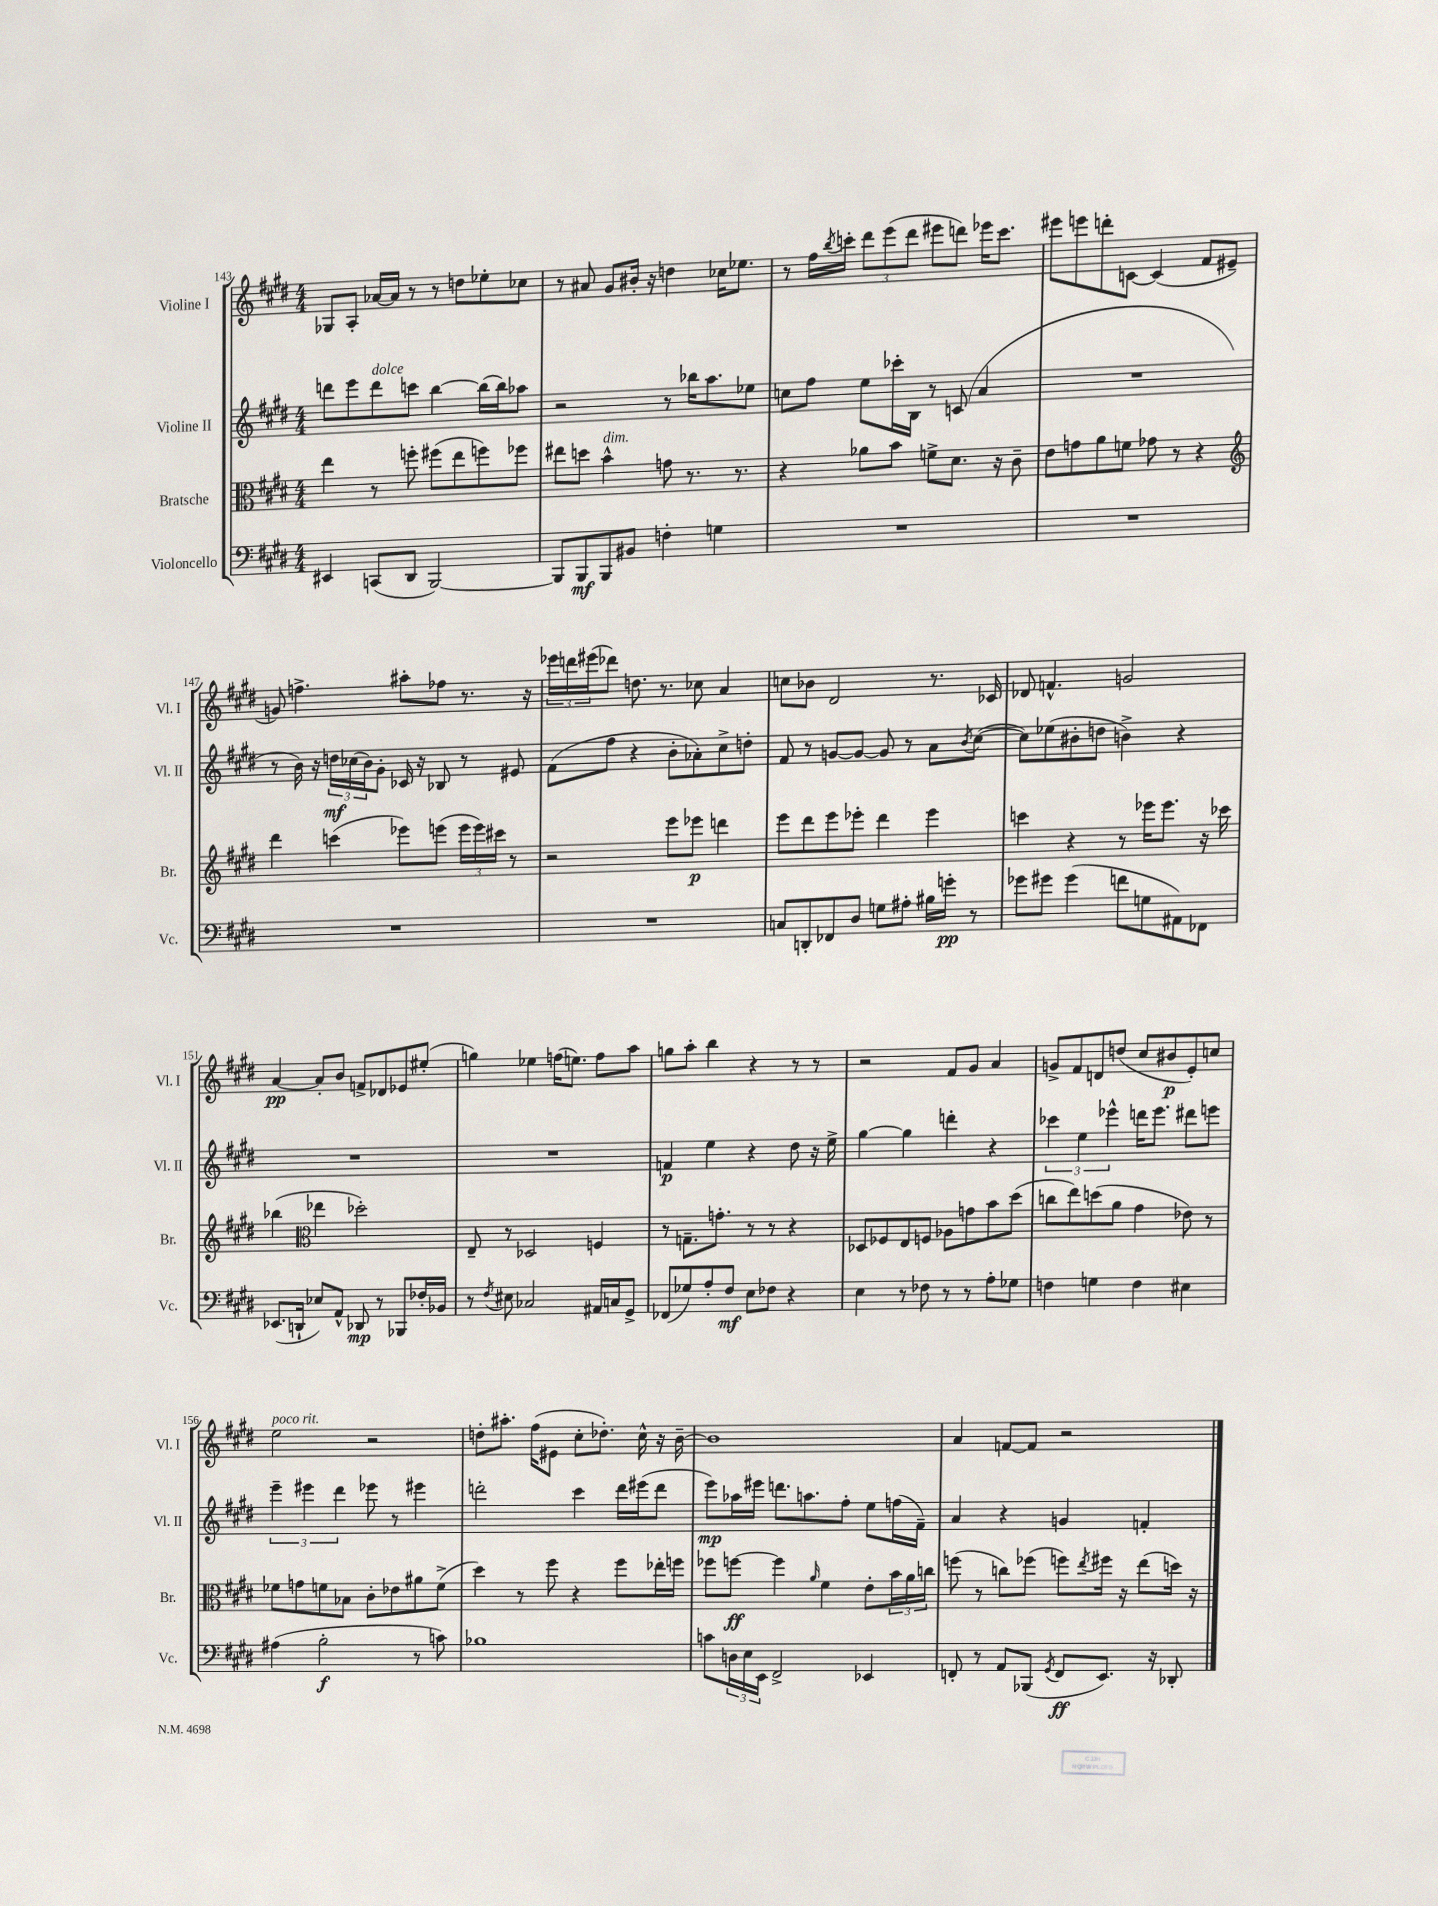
<<
\new StaffGroup <<
\new Staff = "s0" \with { instrumentName = "Violine I" shortInstrumentName = "Vl. I" } {
    \clef treble \key e \major \numericTimeSignature \time 4/4
    ges8 a8-. aes'16~ aes'16 r8 r8 d''8 ees''8-. ces''8 |
    r8 ais'8 gis'8 bis'16-. r16 d''4 ces''16 ees''8. |
    r8 fis''16 \acciaccatura { b''8 } c'''16-. \tuplet 3/2 { dis'''8 e'''8( dis'''8 } eis'''8 d'''8) ees'''16 c'''8. |
    eis'''8 e'''8 d'''8-. c'8~ c'4( fis'8 eis'8-- |
    g'8) f''4.-> ais''8-. fes''8 r8. r16 |
    \tuplet 3/2 { ees'''16 d'''16 eis'''16( } des'''8) d''8. r8. ces''8 a'4 |
    c''8 bes'8 dis'2 r8. ces'16 |
    des'8 f'4.-^ g'2 |
    a'4~\pp a'8-. b'8 f'8-> des'8 ees'8 eis''8-.( |
    g''4) ees''4 f''16( e''8.) f''8 a''8 |
    g''8 a''8-. b''4 r4 r8 r8 |
    r2 fis'8 gis'8 a'4 |
    g'8-> fis'8 d'8 d''8( cis''8 bis'8\p e'8-.) c''8 |
    e''2^\markup { \italic "poco rit." } r2 |
    d''8-. ais''8.-. fis''16( eis'8 cis''8-. des''8.-.) cis''16-^ r16 b'16~-- |
    b'1 |
    a'4 f'8~ f'8 r2 \bar "|." |
}
\new Staff = "s1" \with { instrumentName = "Violine II" shortInstrumentName = "Vl. II" } {
    \clef treble \key e \major \numericTimeSignature \time 4/4
    d'''8 e'''8 d'''8^\markup { \italic "dolce" } c'''8 b''4~ b''16( b''16) aes''8 |
    r2 r8 bes''16 a''8. ees''8 |
    c''8 fis''8 e''8 ces'''16-. b16 r8 c'8( a'4 |
    R1 |
    r8 b'16) r16 \tuplet 3/2 { d''16\mf ces''16( b'16) } gis'8-. ces'16 r16 bes8 r8 eis'8 |
    fis'8( fis''8 r4 b'8-. aes'8-.) cis''8-> d''8-. |
    fis'8 r8 g'8~ g'8~ g'8 r8 a'8 \acciaccatura { b'8 } cis''8~( |
    cis''8) ees''8( bis'8-. d''8 b'4->) r4 |
    R1 |
    R1 |
    f'4\p e''4 r4 dis''8 r16 e''16-> |
    gis''4~ gis''4 d'''4-. r4 |
    \tuplet 3/2 { ces'''4 e''4 ees'''4-^ } d'''16 ees'''8. dis'''8 e'''8 |
    \tuplet 3/2 { e'''4-- eis'''4 dis'''4 } ees'''8 r8 eis'''4 |
    d'''2-. cis'''4 d'''16 eis'''16( d'''8 |
    e'''8\mp) aes''16 eis'''16 d'''8. a''8. fis''8-. e''8 f''16( fis'16--) |
    a'4 r4 g'4 f'4-. \bar "|." |
}
\new Staff = "s2" \with { instrumentName = "Bratsche" shortInstrumentName = "Br." } {
    \clef alto \key e \major \numericTimeSignature \time 4/4
    e''4 r8 f''8-. fis''8( e''8 f''8) fes''8 |
    eis''8 d''8 b'4-^^\markup { \italic "dim." } g'8 r8. r8. |
    r4 aes'8 b'8 f'8-> dis'8. r16 cis'8-- |
    e'8 g'8 a'8 f'8 ges'8 r8 r4 |
    \clef treble dis'''4 c'''4( ees'''8) e'''8( \tuplet 3/2 { e'''16 e'''16) cis'''16 } r8 |
    r2 e'''8 ees'''8\p d'''4 |
    e'''8 dis'''8 e'''8 ees'''8-. dis'''4 ees'''4 |
    c'''4 r4 r8 ees'''16 ees'''8. r16 ces'''16 |
    bes''4( \clef alto ees''4 des''2-.) |
    e8-- r8 des2 f4 |
    r8 g8.-- g'8.-. r8 r8 r4 |
    des8 fes8 e8 f8 aes8 g'8 b'8 dis''8( |
    c''8 e''8) d''8( a'8 gis'4 ees'8) r8 |
    fes'8 g'8 f'8 bes8 cis'8-. ees'8 ais'8 f'8->( |
    dis''4) r8 fis''8 r4 fis''8 ees''16-. f''16 |
    fes''8 f''8~\ff f''4 \grace { a'16 } fis'4 e'8-. \tuplet 3/2 { b'16 a'16 c''16 } |
    f''8( r8 c''8) fes''8( f''8) \acciaccatura { e''8 } fis''16 r16 e''8( d''16) r16 \bar "|." |
}
\new Staff = "s3" \with { instrumentName = "Violoncello" shortInstrumentName = "Vc." } {
    \clef bass \key e \major \numericTimeSignature \time 4/4
    eis,4 c,8( dis,8 b,,2~) |
    b,,8 b,,8\mf b,,8 bis,8 f4-. g4 |
    R1 |
    R1 |
    R1 |
    R1 |
    c8 d,8-. fes,8 dis8 g8 ais8-. bis16 g'16-.\pp r8 |
    ges'8 gis'8 gis'4( f'8 g8 ais,8) fes,8 |
    ees,8.( d,16-! ees8) a,8-^ des,8\mp r8 bes,,8 fes16-. bes,16 |
    r8 \acciaccatura { fis8 } eis8 ces2 ais,16 c16 gis,8-> |
    fes,8( ges8) a8-. fis8\mf e8 fes8 r4 |
    e4 r8 fes8 r8 r8 a8-. ges8 |
    f4 g4 f4 eis4 |
    ais4( b2-.\f r8 c'8) |
    bes1 |
    c'8 \tuplet 3/2 { d16 e16 e,16 } fis,2-> ees,4 |
    f,8-. r8 a,8 bes,,8( \acciaccatura { gis,8 } f,8\ff e,8.) r16 des,8-. \bar "|." |
}
>>
>>
\layout { \context { \Score currentBarNumber = #143 } }
